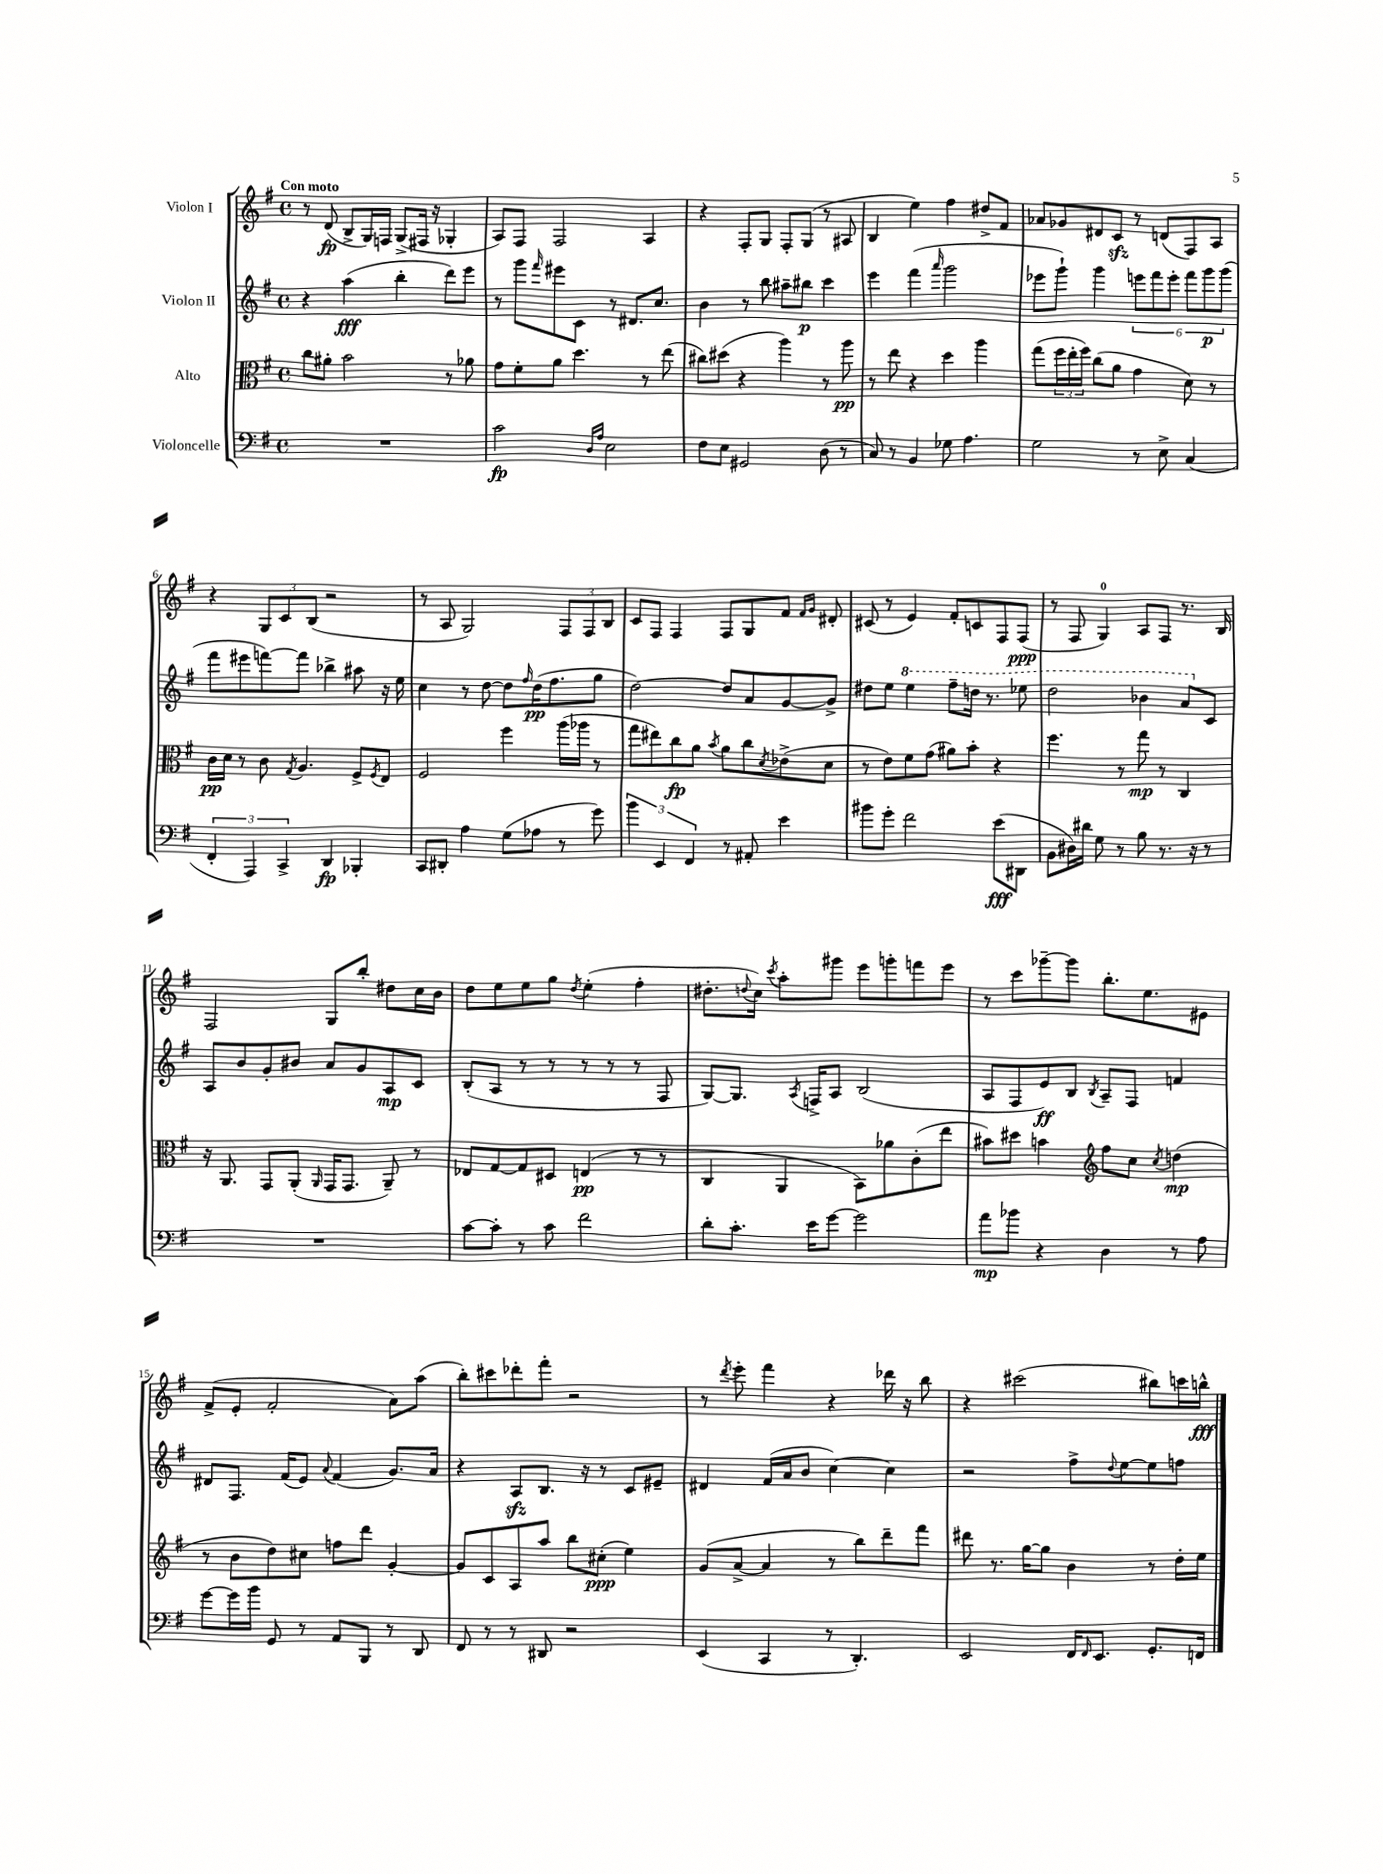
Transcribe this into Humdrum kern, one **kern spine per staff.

**kern	**dynam	**kern	**dynam	**kern	**dynam	**kern	**dynam
*part4	*part4	*part3	*part3	*part2	*part2	*part1	*part1
*staff4	*staff4	*staff3	*staff3	*staff2	*staff2	*staff1	*staff1
*I"Violoncelle	*	*I"Alto	*	*I"Violon II	*	*I"Violon I	*
*clefF4	*	*clefC3	*	*clefG2	*	*clefG2	*
*k[f#]	*	*k[f#]	*	*k[f#]	*	*k[f#]	*
*M4/4	*	*M4/4	*	*M4/4	*	*M4/4	*
*met(c)	*	*met(c)	*	*met(c)	*	*met(c)	*
=1	=1	=1	=1	=1	=1	=1	=1
!	!	!	!	!	!	!LO:TX:a:B:t=Con moto	!
1r	.	8cc\L	.	4r	.	8r	.
.	.	8a#X'\J	.	.	.	(8d/	fp
.	.	2b\	.	(4aa\	fff	8B^/L	.
.	.	.	.	.	.	16G/L)	.
.	.	.	.	.	.	16Fn/JJ	.
.	.	.	.	4bb'\	.	(8G^/L	.
.	.	.	.	.	.	16F#X/Jk	.
.	.	.	.	.	.	16r	.
.	.	8r	.	8ddd\L)	.	4G-X'/	.
.	.	8a-X\	.	8eee\J	.	.	.
=2	=2	=2	=2	=2	=2	=2	=2
2c\	fp	8g\L	.	8r	.	8A/L)	.
.	.	8f#'\	.	8ggg\L	.	8F#/J	.
.	.	.	.	16qqfff#/	.	.	.
.	.	8a\J	.	8eee#X\	.	2F#/	.
.	.	4.dd\	.	8c\J	.	.	.
16qqD/LL	.	.	.	.	.	.	.
16qqA/JJ	.	.	.	.	.	.	.
2E\	.	.	.	8r	.	.	.
.	.	.	.	8.d#X/L	.	.	.
.	.	8r	.	.	.	4A/	.
.	.	.	.	8.cc/J	.	.	.
.	.	(8ee\	.	.	.	.	.
=3	=3	=3	=3	=3	=3	=3	=3
8F#\L	.	8cc#X\L)	.	4b\	.	4r	.
8E\J	.	(8dd#X\J	.	.	.	.	.
2GG#X/	.	4r	.	8r	.	8F#'/L	.
.	.	.	.	8bb\	.	8G/J	.
.	.	4aa\)	.	8aa#X~\L	.	8F#'/L	.
.	.	.	.	8bb#X\J	p	(8G/J	.
(8D\	.	8r	.	4ccc\	.	8r	.
8r	.	8aa\	pp	.	.	8A#X/	.
=4	=4	=4	=4	=4	=4	=4	=4
8C/)	.	8r	.	4eee\	.	4B/	.
8r	.	8ee\	.	.	.	.	.
4BB/	.	4r	.	(4fff#\	.	4ee\)	.
.	.	.	.	16qqaaa/	.	.	.
8G-X\	.	4dd\	.	2ggg\	.	4ff#\	.
4.A\	.	.	.	.	.	.	.
.	.	4aa\	.	.	.	8dd#X^/L	.
.	.	.	.	.	.	8f#/J	.
=5	=5	=5	=5	=5	=5	=5	=5
2G\	.	(8gg\L	.	8eee-X\L	.	8a-X/L	.
.	.	24ff#\L	.	8ggg`\J)	.	8g-X/	.
.	.	24ee'\	.	.	.	.	.
.	.	24ff#\JJ)	.	.	.	.	.
.	.	(8cc\L	.	4ggg\	.	8d#X/	.
.	.	8a\J	.	.	.	8czz/J	.
8r	.	4g\	.	12eeen\L	.	8r	.
.	.	.	.	12fff#\	.	.	.
8E^\	.	.	.	.	.	(8dn/L	.
.	.	.	.	12eee'\J	.	.	.
(4C/	.	8d\)	.	12fff#\L	.	8F#/)	.
.	.	.	.	12ggg\	p	.	.
.	.	8r	.	.	.	8A/J	.
.	.	.	.	(12ggg\J	.	.	.
!!LO:LB:g=z
=6	=6	=6	=6	=6	=6	=6	=6
6FF#'/	.	16c\LL	pp	8fff#\L	.	4r	.
.	.	16d\JJ	.	.	.	.	.
.	.	8r	.	8eee#X\	.	.	.
6AAA/)	.	.	.	.	.	.	.
.	.	8c\	.	[8fffn\)	.	12G/L	.
6CC^/	.	.	.	.	.	12c/	.
.	.	8qG/	.	.	.	.	.
.	.	4.A/	.	8fff\J]	.	.	.
.	.	.	.	.	.	(12B/J	.
4DD/	fp	.	.	4bb-X^\	.	2r	.
4BBB-X'/	.	8F#^/L	.	8aa#X\	.	.	.
.	.	8qF#/	.	.	.	.	.
.	.	8E/J	.	16r	.	.	.
.	.	.	.	16ee\	.	.	.
=7	=7	=7	=7	=7	=7	=7	=7
8CC/L	.	2F#/	.	4cc\	.	8r	.
8DD#X'/J	.	.	.	.	.	8A/	.
4A\	.	.	.	8r	.	2G/)	.
.	.	.	.	[8dd\	.	.	.
(8G\L	.	4ff#\	.	8dd\L]	.	.	.
.	.	.	.	16qqff#/	.	.	.
8A-X\J	.	.	.	(16dd\K	pp	.	.
.	.	.	.	8.ff#\	.	.	.
8r	.	(16aa\LL	.	.	.	12F#/L	.
.	.	16aa-X\JJ	.	.	.	.	.
.	.	.	.	.	.	12F#/	.
8g\)	.	8r	.	8gg\J	.	.	.
.	.	.	.	.	.	12B/J	.
=8	=8	=8	=8	=8	=8	=8	=8
6b\	.	8gg\L	.	[2dd\)	.	8c/L	.
.	.	8ee#X\)	.	.	.	8F#/J	.
6EE/	.	.	.	.	.	.	.
.	.	8cc\	fp	.	.	4F#/	.
6FF#/	.	.	.	.	.	.	.
.	.	8a\J	.	.	.	.	.
.	.	8qb/	.	.	.	.	.
8r	.	8a\L	.	8dd/L]	.	8F#/L	.
8AA#X'/	.	8cc\	.	8a/	.	8G/	.
.	.	8qd/	.	.	.	.	.
4e\	.	(8e-X^\	.	[8g/	.	8f#/J	.
.	.	.	.	.	.	16qqf#/LL	.
.	.	.	.	.	.	16qqg/JJ	.
.	.	8d\J	.	8g^/J]	.	8d#X'/	.
=9	=9	=9	=9	=9	=9	=9	=9
8b#X\L	.	8r	.	8dd#X\L	.	(8c#X/	.
8g'\J	.	8e\L)	.	8ee\J	.	8r	.
*	*	*	*	*8va	*	*	*
2f#\	.	8f#\	.	4eee\	.	4e/)	.
.	.	(8g\J	.	.	.	.	.
.	.	8a#X\L)	.	8fff#~\L	.	8f#'/L	.
.	.	8b'\J	.	16dddn\Jk	.	8cn/	.
.	.	.	.	8.r	.	.	.
(8e\L	fff	4r	.	.	.	8F#/	.
8DD#X\J	.	.	.	8eee-X\	.	(8F#/J	ppp
=10	=10	=10	=10	=10	=10	=10	=10
8BB\L	.	4.ff#\	.	2ddd\	.	8r	.
16D#X\L)	.	.	.	.	.	8F#/	.
16d#X\JJ	.	.	.	.	.	.	.
8G\	.	.	.	.	.	4G/)	.
8r	.	8r	.	.	.	.	.
8B\	.	8gg\	mp	4bb-X\	.	8A/L	.
8.r	.	8r	.	.	.	8F#/J	.
.	.	4C/	.	8aa/L	.	8.r	.
16r	.	.	.	.	.	.	.
*	*	*	*	*X8va	*	*	*
8r	.	.	.	8c/J	.	.	.
.	.	.	.	.	.	16B/	.
!!LO:LB:g=z
=11	=11	=11	=11	=11	=11	=11	=11
1r	.	16r	.	8A/L	.	2F#/	.
.	.	8.AA/	.	.	.	.	.
.	.	.	.	8b/	.	.	.
.	.	8GG/L	.	8g'/	.	.	.
.	.	(8AA'/J	.	8b#X/J	.	.	.
.	.	16qqAA/	.	.	.	.	.
.	.	16GG/KL	.	8a/L	.	8G/L	.
.	.	8.GG/J	.	.	.	.	.
.	.	.	.	8g/	.	8bb'/J	.
.	.	8AA~/)	.	8A/	mp	8dd#X\L	.
.	.	8r	.	8c/J	.	16cc\L	.
.	.	.	.	.	.	16b\JJ	.
=12	=12	=12	=12	=12	=12	=12	=12
[8c\L	.	8E-X/L	.	(8B'/L	.	8dd\L	.
8c'\J]	.	[8G/	.	8A/J	.	8ee\	.
8r	.	8G/]	.	8r	.	8ee\	.
8c\	.	8D#X/J	.	8r	.	8gg\J	.
.	.	.	.	.	.	8qdd/	.
2f#\	.	(4En/	pp	8r	.	(4ee'\	.
.	.	.	.	8r	.	.	.
.	.	8r	.	8r	.	4ff#'\	.
.	.	8r	.	8F#/	.	.	.
=13	=13	=13	=13	=13	=13	=13	=13
8d'\L	.	4C/	.	[8G/L)	.	8.dd#X'\L	.
8.c'\J	.	.	.	8.G/J]	.	.	.
.	.	.	.	.	.	8qqddn/	.
.	.	.	.	.	.	16cc\Jk)	.
.	.	.	.	.	.	8qccc/	.
.	.	4AA/	.	.	.	8aa'\L	.
.	.	.	.	8qA/	.	.	.
16e\KL	.	.	.	16Fn^/KL	.	.	.
[8g\J	.	.	.	8A/J	.	8ggg#X\J	.
2g\]	.	8BB\L)	.	(2B/	.	8eee\L	.
.	.	8a-X\	.	.	.	8gggn'\	.
.	.	(8c'\	.	.	.	8fffn\	.
.	.	8ee\J	.	.	.	8eee\J	.
=14	=14	=14	=14	=14	=14	=14	=14
8a\L	mp	8b#X\L)	.	8A/L	.	8r	.
8b-X\J	.	8dd#X\J	.	8F#/	.	8ccc\L	.
4r	.	4bn\	.	8e/)	ff	[8ggg-X~\	.
.	.	.	.	8B/J	.	8ggg-\J]	.
*	*	*clefG2	*	*	*	*	*
.	.	.	.	8qB/	.	.	.
4D\	.	8ff#\L	.	8A~/L	.	8.bb'\L	.
.	.	8cc\J	.	8F#/J	.	.	.
.	.	.	.	.	.	8.ee\	.
.	.	8qcc/	.	.	.	.	.
8r	.	(4ddn\	mp	4fn/	.	.	.
8A\	.	.	.	.	.	8e#X\J	.
!!LO:LB:g=z
=15	=15	=15	=15	=15	=15	=15	=15
[8g\L	.	8r	.	8d#X/L	.	(8f#^/L	.
16g\L]	.	8b\L	.	8.F#/J	.	8e'/J	.
16b\JJ	.	.	.	.	.	.	.
8GG/	.	8dd\)	.	.	.	2f#'/	.
.	.	.	.	(16f#/KL	.	.	.
8r	.	8cc#X\J	.	8e/J)	.	.	.
.	.	.	.	8qqa/	.	.	.
8AA/L	.	8ffn\L	.	(4f#/	.	.	.
8BBB/J	.	8ddd\J	.	.	.	.	.
8r	.	[4g'/	.	8.g/L)	.	8a\L)	.
8DD/	.	.	.	.	.	(8aa\J	.
.	.	.	.	16a/Jk	.	.	.
=16	=16	=16	=16	=16	=16	=16	=16
8FF#/	.	8g/L]	.	4r	.	8bb'\L)	.
8r	.	8c/	.	.	.	8ccc#X\	.
8r	.	8A/	.	8Azz/L	.	8ddd-X'\	.
8DD#X/	.	8aa/J	.	8.B/J	.	8fff#'\J	.
2r	.	8bb\L	.	.	.	2r	.
.	.	.	.	16r	.	.	.
.	.	(8cc#X'\J	ppp	8r	.	.	.
.	.	4ee\)	.	8c/L	.	.	.
.	.	.	.	8e#X~/J	.	.	.
=17	=17	=17	=17	=17	=17	=17	=17
(4EE/	.	(8g/L	.	4d#X/	.	8r	.
.	.	.	.	.	.	8qddd/	.
.	.	[8a^/J	.	.	.	8eee'\	.
4CC/	.	4a/]	.	(16f#/LL	.	4fff#\	.
.	.	.	.	16a/J	.	.	.
.	.	.	.	8b/J	.	.	.
8r	.	8r	.	[4cc\)	.	4r	.
4.DD'/)	.	8bb\L)	.	.	.	.	.
.	.	8ddd~\	.	4cc\]	.	16ddd-X\	.
.	.	.	.	.	.	16r	.
.	.	8fff#\J	.	.	.	8bb\	.
=18	=18	=18	=18	=18	=18	=18	=18
2EE/	.	8ddd#X\	.	2r	.	4r	.
.	.	8.r	.	.	.	.	.
.	.	.	.	.	.	(2ccc#X\	.
.	.	[16gg\KL	.	.	.	.	.
.	.	8gg\J]	.	.	.	.	.
16FF#/KL	.	4b\	.	8ff#^\L	.	.	.
16qqFF#/	.	.	.	.	.	.	.
8.EE/J	.	.	.	.	.	.	.
.	.	.	.	8qqdd/	.	.	.
.	.	.	.	[8ee\	.	.	.
8.GG'/L	.	8r	.	8ee\]	.	8bb#X\L)	.
.	.	16dd'\LL	.	8ffn\J	.	16cccn\L	.
16FFn/Jk	.	16ee\JJ	.	.	.	16bbn^^\JJ	fff
==	==	==	==	==	==	==	==
*-	*-	*-	*-	*-	*-	*-	*-
